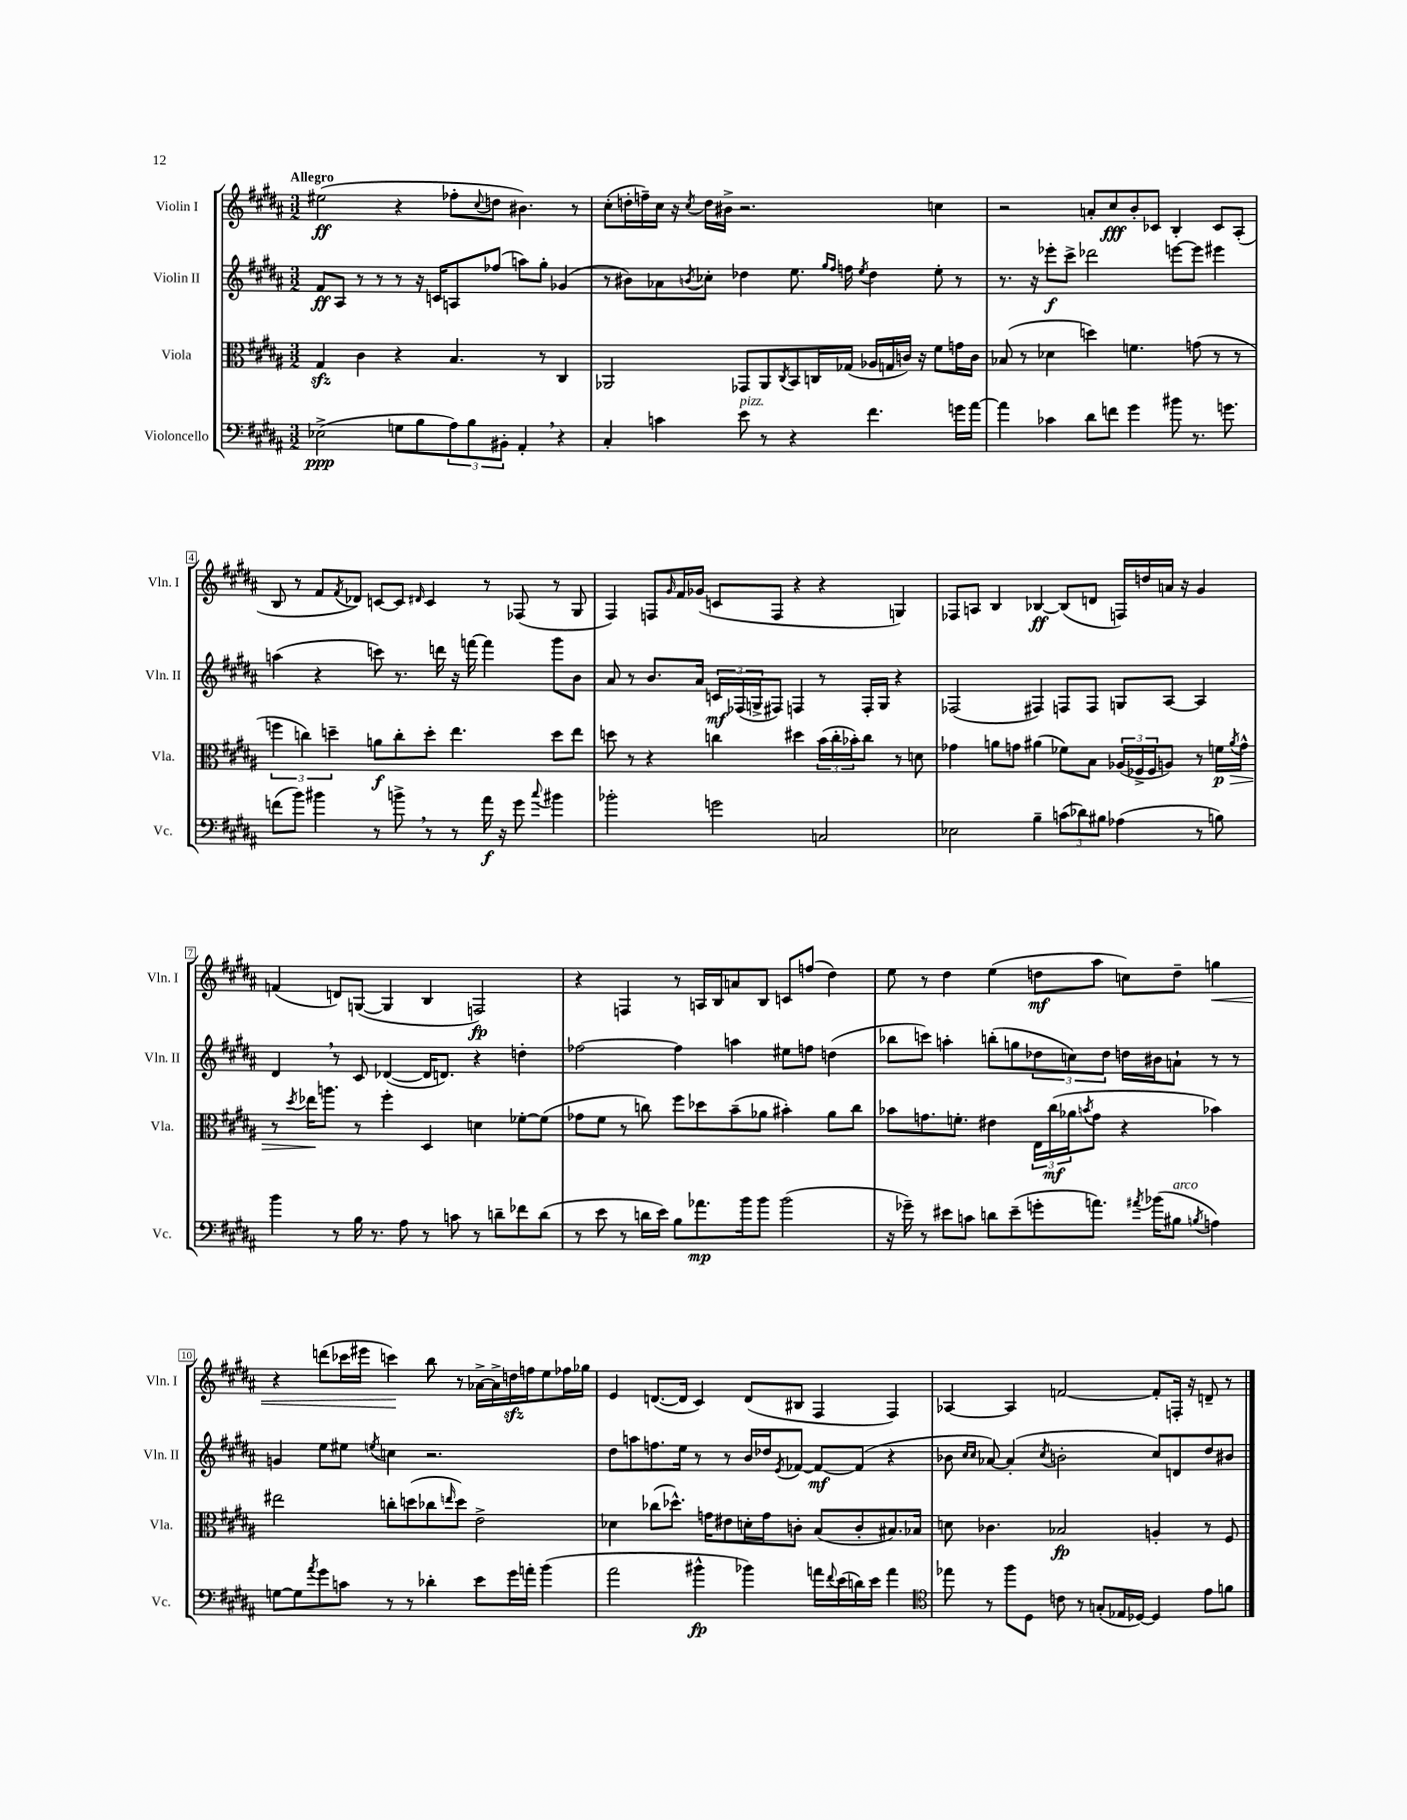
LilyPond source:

<<
\new StaffGroup <<
\new Staff = "s0" \with { instrumentName = "Violin I" shortInstrumentName = "Vln. I" } {
    \clef treble \key b \major \numericTimeSignature \time 3/2 \tempo "Allegro"
    eis''2\ff( r4 fes''8-. \appoggiatura { cis''8 } d''8 bis'4.) r8 |
    cis''8-.( d''16-. f''16--) cis''16 r16 \acciaccatura { cis''8 } d''16 bis'16-> r2. c''4 |
    r2 a'8-. cis''8\fff b'8-. ces'8 b4-. ces'8 ais8-.( |
    b8 r8 fis'8 \acciaccatura { fis'8 } des'8) c'8~ c'8 \grace { dis'16 } c'4 r8 fes8( r8 gis8 |
    fis4) f8 \grace { gis'16 } fis'16 ges'16( c'8 f8 r4 r4 g4) |
    fes8 a8 b4 bes4~\ff bes8( d'8 f16) d''16 a'16 r16 gis'4 |
    f'4( d'8) g8~( g4 b4 f2\fp) |
    r4 f4 r8 a16 b16 a'8 b8 c'8 f''8( dis''4) |
    e''8 r8 dis''4 e''4( d''8\mf ais''8 c''8) d''8-- g''4\< |
    r4 d'''8( ces'''16 eis'''16 c'''4\!) b''8 r8 aes'16~-> aes'16-> d''16\sfz f''16 e''8 fes''16 ges''16 |
    e'4 d'8.~( d'16 cis'4) d'8( bis8 fis4 fis4) |
    aes4~ aes4 f'2~ f'8-. f16-. r16 d'8-- r8 \bar "|." |
}
\new Staff = "s1" \with { instrumentName = "Violin II" shortInstrumentName = "Vln. II" } {
    \clef treble \key b \major \numericTimeSignature \time 3/2
    fis'8\ff ais8 r8 r8 r8 r16 c'16 a8 fes''8( a''8) gis''8-. ges'4( |
    r8 bis'8) aes'8 \acciaccatura { b'8 } ces''8-. des''4 e''8. \grace { gis''16 fis''16 } f''16 \acciaccatura { e''8 } des''4 e''8-. r8 |
    r8. r16 ees'''8-.\f cis'''8-> des'''2 e'''8~ e'''8 eis'''4 |
    a''4( r4 c'''8) r8. d'''16 r16 f'''16~ f'''4 gis'''8 b'8 |
    ais'8 r8 b'8. ais'16 \tuplet 3/2 { c'16\mf fes16( g16-> } fis8) f4 r8 f16-. g16 r4 |
    fes2( fis4) f8 f8 g8 ais8~ ais4 |
    dis'4 \breathe r8 cis'8 des'4~( des'16 d'8.) r4 d''4-. |
    fes''2~ fes''4 a''4 eis''8 f''8 d''4( |
    bes''8 c'''8) a''4-. b''8-.( g''8 \tuplet 3/2 { des''8 c''8) des''8 } d''16 bis'16 a'8-! r8 r8 |
    g'4 e''8 eis''8 \acciaccatura { e''8 } c''4 r2. |
    dis''8 a''8 f''8. e''16 r8 r8 b'16 des''16 \acciaccatura { e'8 } fes'8~ fes'8~\mf fes'8( r4 |
    bes'8 \grace { cis''16 cis''16 } aes'8~) aes'4-.( \acciaccatura { cis''8 } b'2-. cis''8) d'8 dis''8 bis'8 \bar "|." |
}
\new Staff = "s2" \with { instrumentName = "Viola" shortInstrumentName = "Vla." } {
    \clef alto \key b \major \numericTimeSignature \time 3/2
    gis4\sfz cis'4 r4 b4. r8 cis4 |
    aes,2 ges,8 aes,8 \acciaccatura { cis8 } b,8 c16 ges16( aes16 g16 c'16) r16 fis'8 g'16 c'16 |
    bes8( r8 des'4 d''4) f'4. g'8( r8 r8 |
    \tuplet 3/2 { f''4 c''4) d''4-- } a'8\f c''8-. d''8-. e''4. d''8 e''8 |
    d''8 r8 r4 c''4 dis''4 \tuplet 3/2 { b'16( c''16-. bes'16-.) } c''8 r8 d'8 |
    ges'4 a'8 g'8 ais'4( fes'8) b8 \tuplet 3/2 { aes16( fes16-> fes16 } a8) r8 f'16\p\> \acciaccatura { ais'8 } g'16-^ |
    r8 \acciaccatura { dis''8 } ees''16\! a''8. r8 fis''4-. dis4 d'4 fes'8~-. fes'8( |
    ges'8 fis'8 r8 c''8) fis''8 des''8 b'8--( aes'8 bis'4-.) aes'8 c''8 |
    bes'8 g'8. f'8.-. eis'4 \tuplet 3/2 { e16 cis''16\mf( aes'16 } \acciaccatura { b'8 } g'8 r4 bes'4) |
    eis''2 c''8-. d''8( ces''8 \grace { e''16 } d''8) e'2-> |
    des'4 ces''8( des''8.-^) g'16 eis'8 d'16-. g'16 c'8-. b8( c'8-. bis8.) bes16 |
    d'8 ces'4. bes2\fp a4-. r8 fis8 \bar "|." |
}
\new Staff = "s3" \with { instrumentName = "Violoncello" shortInstrumentName = "Vc." } {
    \clef bass \key b \major \numericTimeSignature \time 3/2
    ees2->\ppp( g8 b8 \tuplet 3/2 { ais8) b8 bis,8-. } ais,4-. \breathe r4 |
    cis4-. c'4 e'8^\markup { \italic "pizz." } r8 r4 fis'4. g'16 ais'16~ |
    ais'4 ces'4 dis'8 f'8 gis'4 bis'8 r8. g'8. |
    f'8( b'8) bis'4 r8 b'8-> \breathe r8 r8 ais'16\f r16 gis'8 \appoggiatura { cis''8 } bis'4 |
    bes'2-. g'2 c2 |
    ees2 b4-- \tuplet 3/2 { c'8( des'8) bis8 } aes4( r8 b8) |
    b'4 r8 b16 r8. ais8 r8 c'8 r8 d'8-- fes'8 d'8( |
    r8 e'8 r8 d'16 e'16) b8 aes'8.\mp b'16 b'8 b'2( |
    r16 ges'16--) r8 eis'8 c'8 d'8 eis'8--( g'8-. a'8.) \acciaccatura { ais'8 } bes'16( bis8^\markup { \italic "arco" } \acciaccatura { b8 } a4) |
    g8~ g8 \acciaccatura { ais'8 } gis'8 c'8 r8 r8 des'4-. e'8 gis'16 a'16-. b'4( |
    ais'2 bis'4-^\fp bes'4) a'16 \appoggiatura { fis'8 } e'16( d'16) e'16 a'4 |
    \clef tenor ees''8 r8 fis''8 dis8 c'8 r8 g8-.( ees16 des16~) des4 e'8 f'8 \bar "|." |
}
>>
>>
\layout { \context { \Score \override BarNumber.stencil = #(make-stencil-boxer 0.1 0.3 ly:text-interface::print) } }
